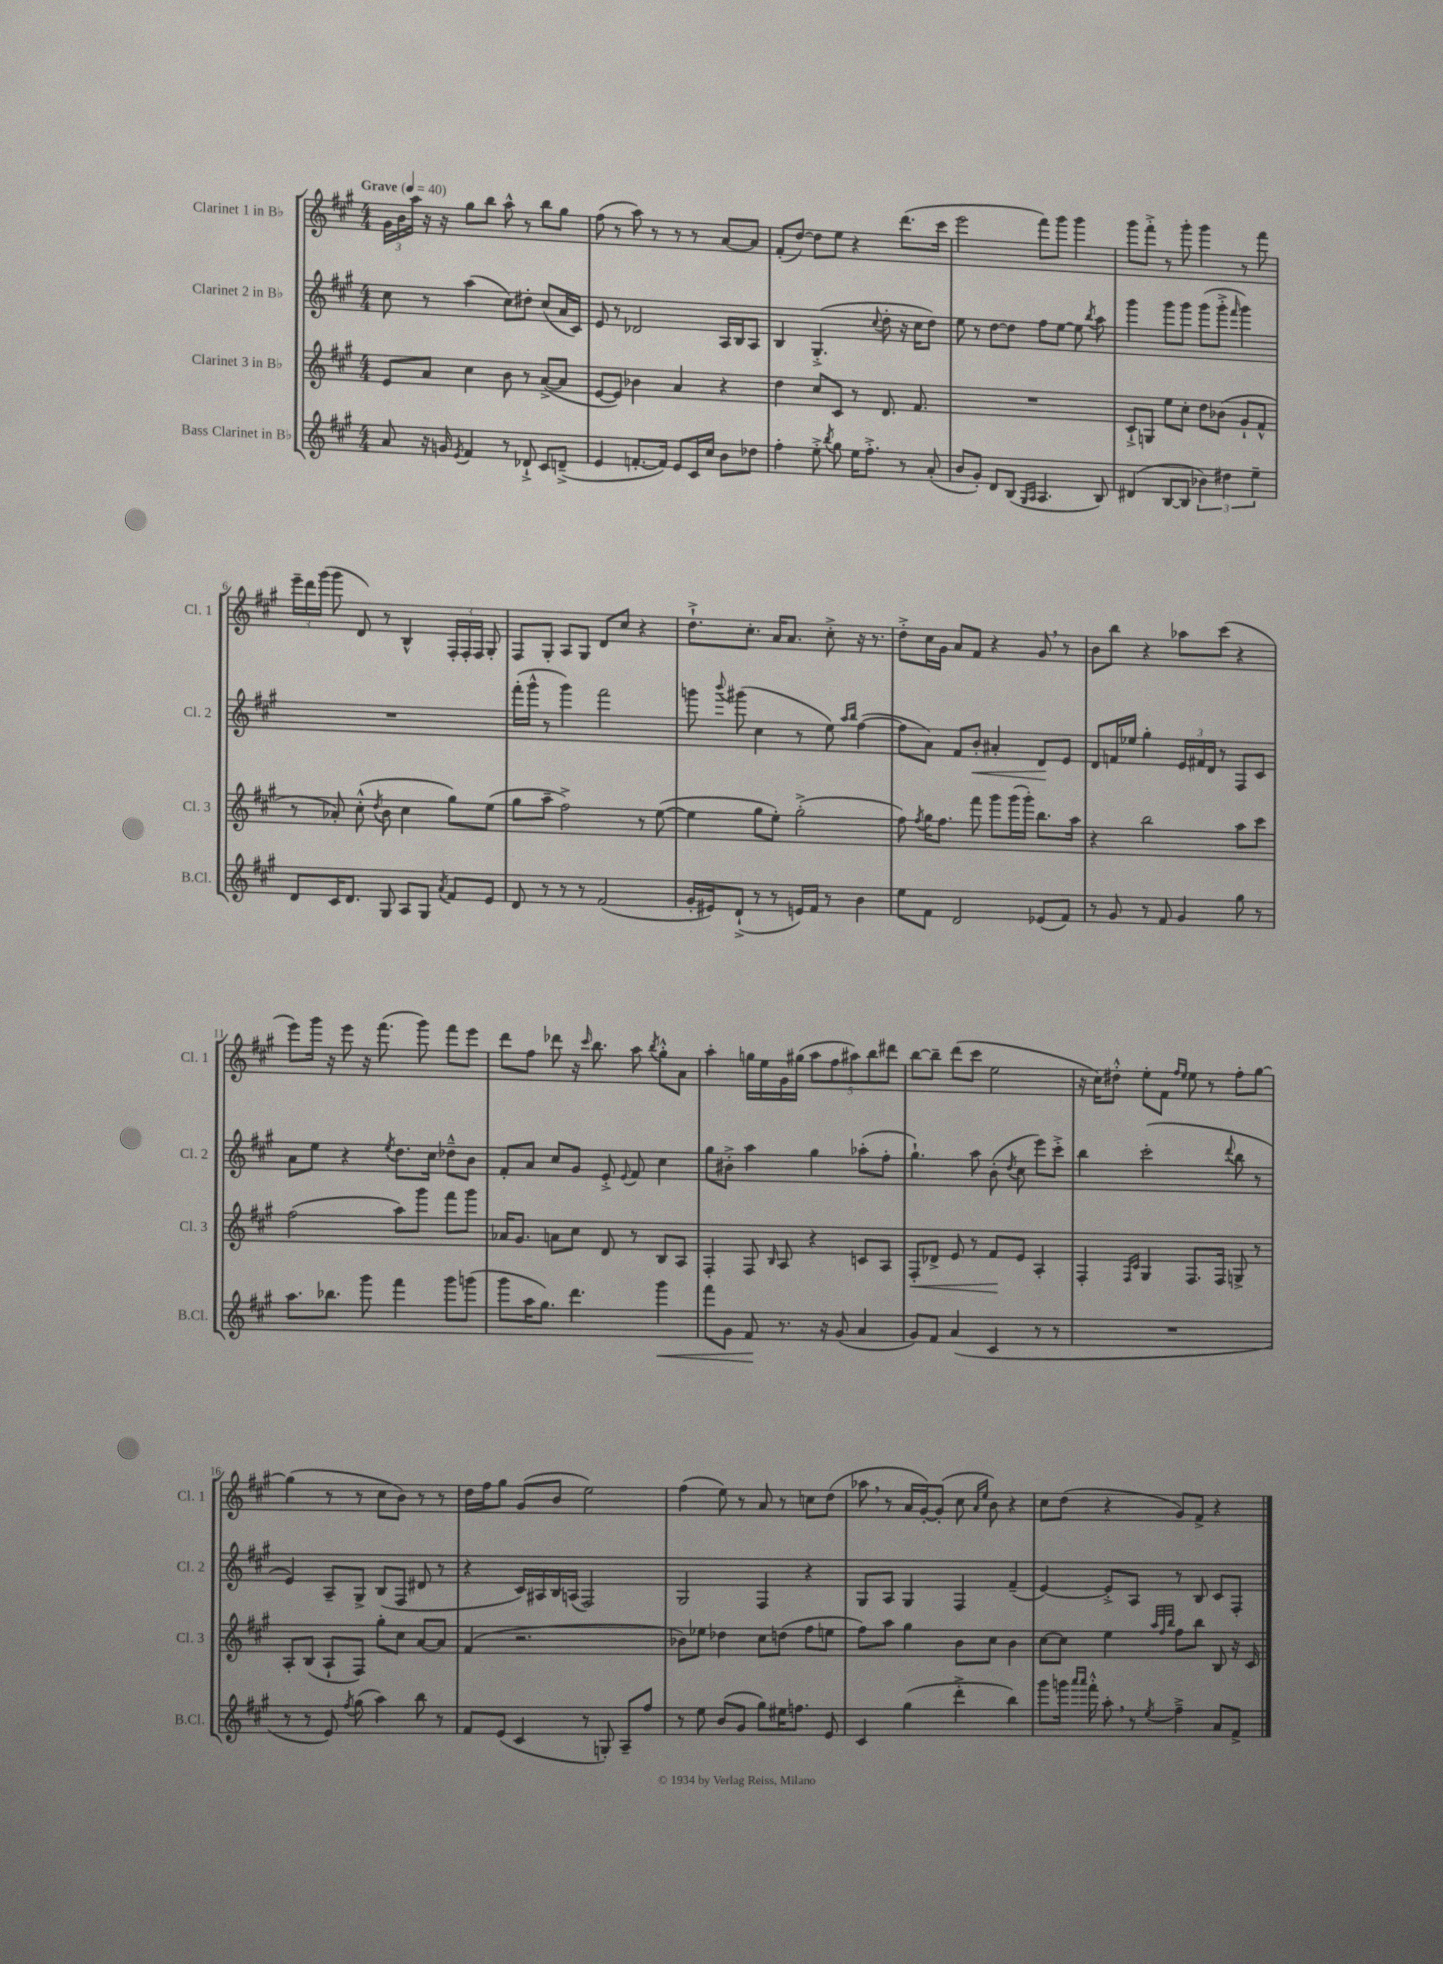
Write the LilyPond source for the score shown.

<<
\new StaffGroup <<
\new Staff = "s0" \with { instrumentName = "Clarinet 1 in Bb" shortInstrumentName = "Cl. 1" } {
    \clef treble \key a \major \numericTimeSignature \time 4/4 \tempo "Grave" 4 = 40
    \autoBeamOff \tuplet 3/2 { gis'16[ b'16 a''16] } r16 r16 gis''8[ b''8] a''8-^ r8 b''8[ gis''8] |
    fis''8( r8 a''8) r8 r8 r8 a'8[~ a'8] |
    fis'8[-.( d''8]~) d''8[ e''8] r4 d'''8.[( cis'''16] |
    e'''2 fis'''8[) gis'''8] gis'''4 |
    gis'''8[ fis'''8]-.-> r8 gis'''8-. gis'''4 r8 fis'''8 |
    \tuplet 3/2 { e'''16[-- d'''16 gis'''16]( } gis'''8 d'8) r8 b4-^ \tuplet 3/2 { fis16[-. fis16-. fis16] } gis8-. |
    fis8[ gis8]-. a8[ gis8] d'8[ cis''8] r4 |
    d''8.[-!-> cis''8.]-. a'16[ a'8.] cis''8-.-> r16 r8. |
    d''8[-.-> cis''16 gis'16] a'8[ fis'8] r4 gis'8 \breathe r8 |
    b'8[ b''8] r4 aes''8[ cis'''8]( r4 |
    e'''8[) gis'''16] r16 e'''8 r16 fis'''8.( gis'''8) fis'''8[ e'''8] |
    d'''8[ fis''8] des'''8 r16 \grace { cis'''16 } b''8. a''8 \acciaccatura { b''8 } gis''8[-.-^ a'8] |
    a''4-. g''16[ e''16 gis'16 gis''16]( \tuplet 5/4 { a''8[ fis''8 ais''8) b''8 dis'''8] } |
    b''8[~ b''8]-- d'''8[( cis'''8] e''2 |
    r16 cis''16[) dis''8]-.-^ e''8[-. fis'8] \grace { fis''16[ e''16] } e''8 r8 fis''8[-. gis''8]~ |
    gis''4( r8 r8 cis''8[ b'8]) r8 r8 |
    d''16[ fis''16 gis''8] gis'8[( b'8] e''2) |
    fis''4( e''8) r8 a'8 r8 c''8[ d''8]( |
    aes''8 \breathe r8 a'16[ gis'16~-.) gis'8]-.( cis''8 \grace { a'16[ e''16] } b'8) r4 |
    cis''8[ d''8]( r4 gis'8[) fis'8]-> r4 \bar "|." |
}
\new Staff = "s1" \with { instrumentName = "Clarinet 2 in Bb" shortInstrumentName = "Cl. 2" } {
    \clef treble \key a \major \numericTimeSignature \time 4/4
    \autoBeamOff cis''8 r8 a''4( cis''8[) dis''8]-. cis''8[( a'16 cis'16]) |
    e'8 r8 des'2 a16[ b16 a8] |
    b4 gis4.-.->( \appoggiatura { cis''8 } d''8-. r16 cis''16[ d''8]) |
    e''8 r8 d''8[~ d''8] fis''8[ e''8]~ e''8 \acciaccatura { b''8 } a''8 |
    gis'''4 gis'''8[ gis'''8] gis'''8[( gis'''8]-.-> \grace { fis'''16 } gis'''4) |
    R1 |
    fis'''16[-.( gis'''16]-^ r8 gis'''4) fis'''2 |
    g'''8 \appoggiatura { b'''8 } gis'''8( cis''4 r8 e''8) \grace { a''16[ b''16] } fis''4~( |
    fis''8[ a'8]) fis'8[ b'8]-.\< ais'4-. d'8[\! e'8] |
    d'8[ f'16 ees''16] gis''4-. \tuplet 3/2 { e'16[ fis'16 d'16] } r8 fis8[ cis'8] |
    a'8[ e''8] r4 \acciaccatura { e''8 } d''8.[ cis''16] des''8[---^ b'8] |
    fis'8[-. a'8] cis''8[ gis'8] e'8-.-> \appoggiatura { e'8 } fis'8 cis''4 |
    gis''8[ bis'8]-.-> a''4 gis''4 aes''8[-.( fis''8]-. |
    gis''4.-!) a''8 b'8-.( \acciaccatura { d''8 } cis''8 e'''8[) cis'''8]-.-> |
    b''4 cis'''2-.( \appoggiatura { d'''8 } b''8 r8 |
    e'4) a8[-- gis8]-> b8[( fis8] dis'8 r8 |
    r4 cis'16[) ais16 b16 a16]( fis2) |
    gis2 fis4 r4 |
    gis8[ a8] gis4 fis4 fis'4--( |
    e'4~) e'8[-.-> a8] r8 b8 cis'8[ fis8]-. \bar "|." |
}
\new Staff = "s2" \with { instrumentName = "Clarinet 3 in Bb" shortInstrumentName = "Cl. 3" } {
    \clef treble \key a \major \numericTimeSignature \time 4/4
    \autoBeamOff e'8[ a'8] cis''4 b'8 r8 a'8[~->( a'8] |
    e'8[~ e'8]) bes'4 a'4 r4 |
    d''4 cis''8[ cis'8] r8 d'8. fis'8. |
    R1 |
    cis'8[-!-> g8] e''8[ cis''8]-. d''8[ bes'8]( gis'8[-! fis'8]-^ |
    r8 aes'8-.) cis''8-.-^( \acciaccatura { d''8 } b'8 cis''4 gis''8[) e''8]( |
    gis''8[ a''8]-- fis''2->) r8 e''8~( |
    e''4 gis''8[ e''8]-.) gis''2-.->( |
    fis''8) \acciaccatura { fis''8 } gis''16[ fis''8.] fis'''8 gis'''8[ gis'''16( gis'''16]-.) b''8.[ a''16] |
    r4 b''2 a''8[ cis'''8] |
    fis''2( a''8[) gis'''8] fis'''8[ gis'''8] |
    aes'16[ gis'8.] a'8[ cis''8] d'8 r8 b8[ a8] |
    fis4-. fis8 \grace { b16 } a8 r4 c'8[ a8] |
    fis8[-.\< des'8]-> e'8 r8 fis'8[\! e'8] a4-. |
    fis4-. \grace { fis16[ cis'16] } gis4 fis8.[ fis16] g8-> r8 |
    a8[-. b8]( a8[-! fis8]) gis''8[-. cis''8] a'8[~ a'8] |
    fis'4( r2. |
    bes'8[) ees''8] des''4 cis''8[ d''8]( fis''8[ e''8] |
    fis''8[) a''8] gis''4 b'8[ cis''8] b'4 |
    cis''8[~ cis''8] e''4 \grace { a''32[ fis''32 b''32] } fis''8[ b''8] b8 r16 cis'16 \bar "|." |
}
\new Staff = "s3" \with { instrumentName = "Bass Clarinet in Bb" shortInstrumentName = "B.Cl." } {
    \clef treble \key a \major \numericTimeSignature \time 4/4
    \autoBeamOff a'8 r16 g'16 \acciaccatura { e'8 } fis'4 r8 des'8-!-> cis'8[ d'8]--->( |
    e'4 f'8.[~-. f'16]) e'8[ cis'16 cis''16] b'8[ des''8] |
    fis''4-. e''8-.-> \acciaccatura { b''8 } gis''8 e''16[ fis''8.]-.-> r8 a'8-.( |
    b'8[ gis'8]-.) d'8[ b8]( \grace { gis16[ a16] } a4. b8) |
    dis'4( b8[~ b8] \tuplet 3/2 { bes'4) dis''4 e''4-- } |
    d'8[ cis'16 d'8.] gis8 a8[ gis8] \acciaccatura { a'8 } fis'8[ e'8] |
    d'8 r8 r8 r8 fis'2( |
    gis'16[-. eis'16) d'8]-!->( r8 r8 e'16[) fis'16] r8 b'4 |
    e''8[ fis'8] d'2 ees'8[( fis'8]) |
    r8 gis'8 r8 fis'8 gis'4 gis''8 r8 |
    a''8.[ bes''8.] gis'''8 fis'''4 gis'''8[ g'''8]( |
    gis'''8[ a''16 gis''8.]) d'''4. gis'''4\< |
    fis'''8[ gis'8] fis'8\! r8. r16 gis'8( a'4 |
    gis'8[) fis'8] a'4( cis'4 r8 r8 |
    R1 |
    r8 r8 e'8) \acciaccatura { fis''8 } gis''8( a''4) b''8 r8 |
    fis'8[ e'8]( cis'4 r8 g8-.) a8[-- fis''8] |
    r8 e''8 b'8[( gis'8] gis''8[) eis''16 f''8.] e'8 |
    cis'4 gis''4( d'''4-.-> b''4) |
    gis'''8[ g'''16] \grace { a'''16[ a'''16] } fis'''16-.-^ a''8-. \breathe r8 \acciaccatura { e''8 } fis''4---> a'8[ fis'8]-> \bar "|." |
}
>>
>>
